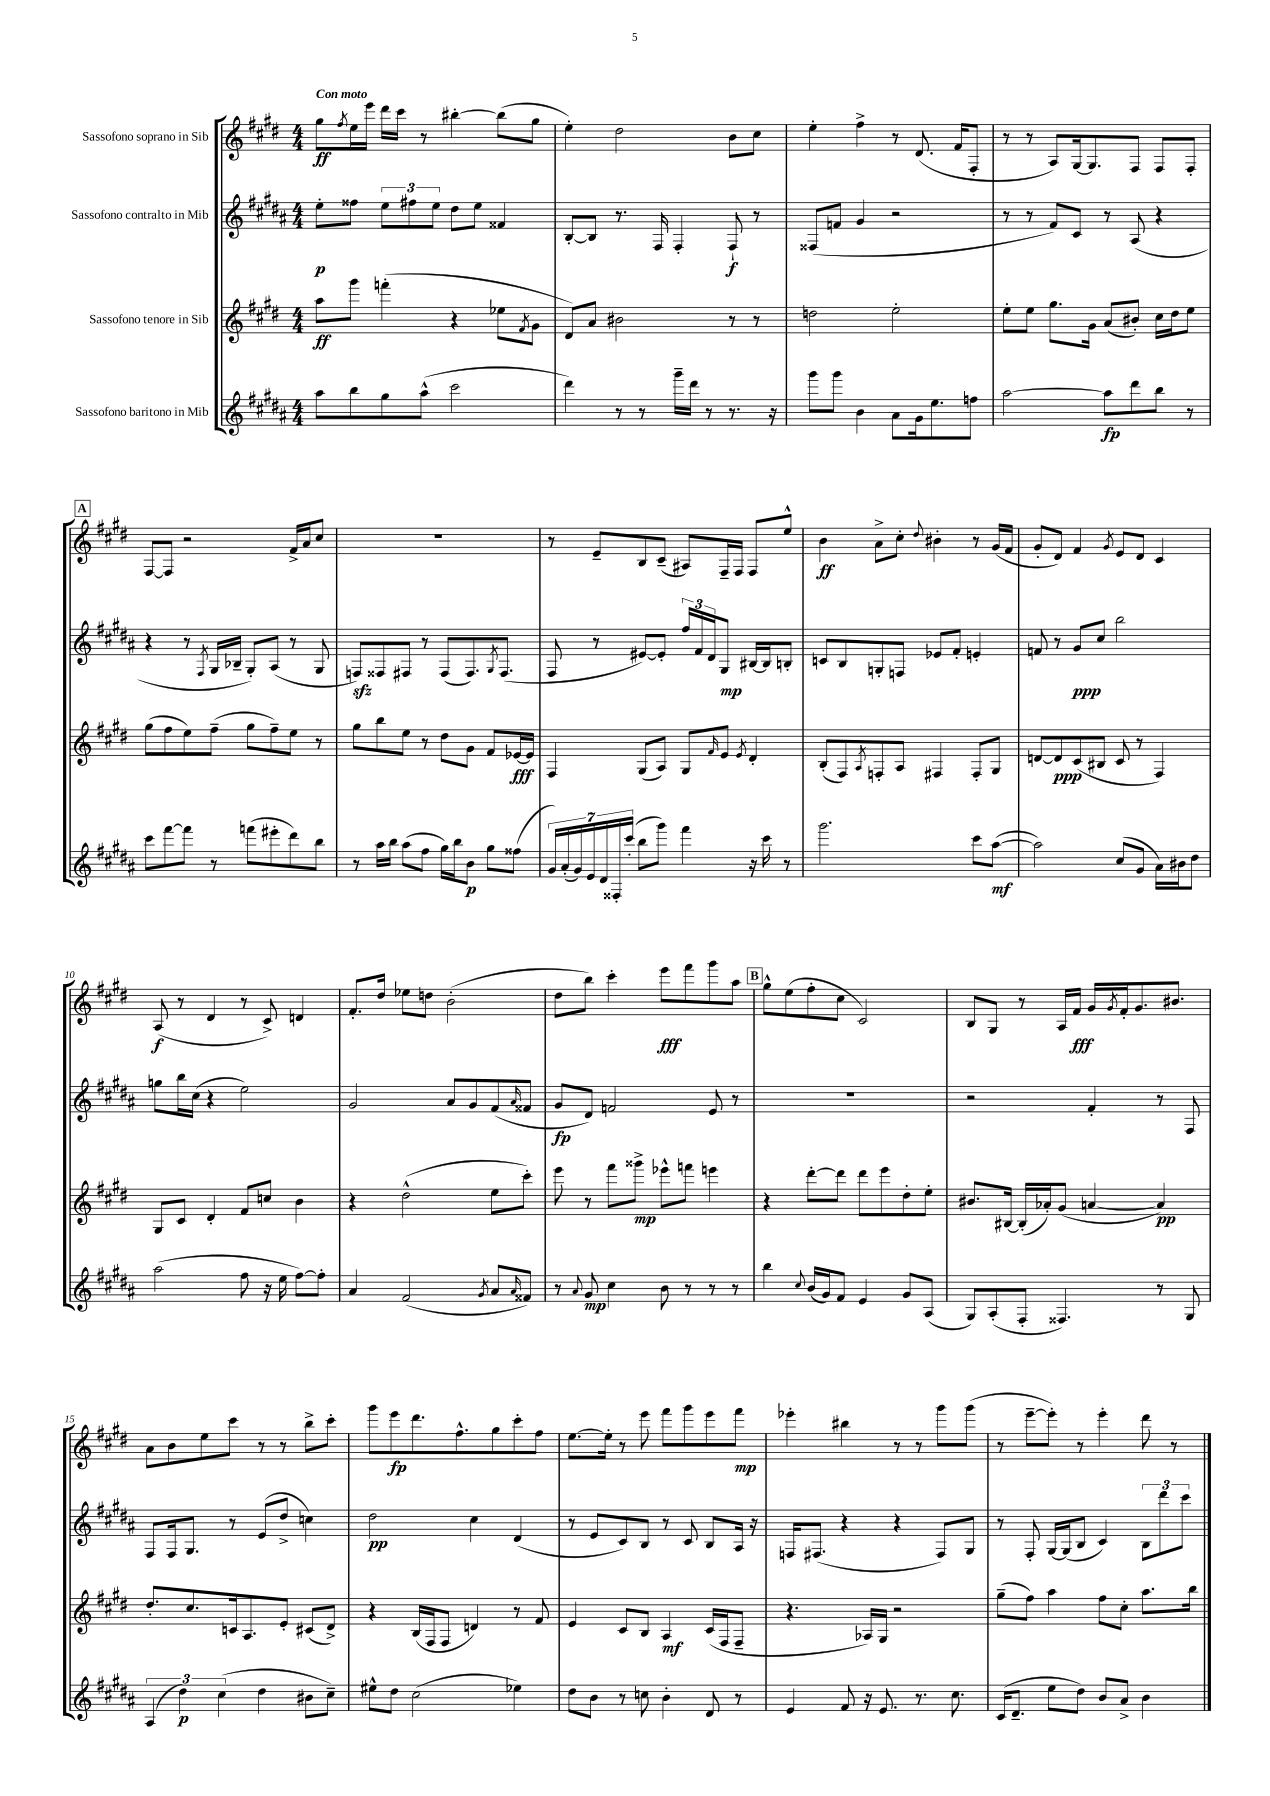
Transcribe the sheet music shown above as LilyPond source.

<<
\new StaffGroup <<
\new Staff = "s0" \with { instrumentName = "Sassofono soprano in Sib" } {
    \clef treble \key e \major \numericTimeSignature \time 4/4 \tempo "Con moto"
    gis''8\ff \acciaccatura { fis''8 } e''16 e'''16 dis'''16 cis'''16 r8 bis''4~-. bis''8( gis''8 |
    e''4-.) dis''2 b'8 cis''8 |
    e''4-. fis''4-> r8 dis'8.( fis'16 fis8-. |
    r8 r8 a8) gis16~ gis8. fis8 fis8 fis8-. |
    \mark \markup { \box "A" } fis8~ fis8 r2 fis'16-> a'16 cis''8 |
    R1 |
    r8 e'8-- b8 cis'8--( ais8) fis16-- fis16 fis8 e''8-^ |
    b'4\ff a'8-> cis''8-. \appoggiatura { dis''8 } bis'4-. r8 gis'16( fis'16 |
    gis'8-. dis'8) fis'4 \acciaccatura { gis'8 } e'8 dis'8 cis'4 |
    a8\f( r8 dis'4 r8 cis'8->) d'4 |
    fis'8.-. dis''16 ees''8 d''8 b'2-.( |
    dis''8 b''8) cis'''4-. e'''8\fff fis'''8 gis'''8 a''8 |
    \mark \markup { \box "B" } gis''8-^ e''8( fis''8-. cis''8 cis'2) |
    b8 gis8 r8 a16 fis'16\fff gis'16 \acciaccatura { gis'8 } fis'16-. gis'8. bis'8. |
    a'8 b'8 e''8 cis'''8 r8 r8 b''8-> cis'''8-. |
    gis'''8 e'''8\fp dis'''8. fis''8.-^ gis''8 cis'''8-. fis''8 |
    e''8.~ e''16-. r8 e'''8 fis'''8 gis'''8 e'''8 fis'''8\mp |
    ees'''4-. bis''4 r8 r8 gis'''8 gis'''8( |
    r8 e'''8~-- e'''8-.) r8 e'''4-. dis'''8 r8 \bar "|." |
}
\new Staff = "s1" \with { instrumentName = "Sassofono contralto in Mib" } {
    \clef treble \key b \major \numericTimeSignature \time 4/4
    e''8-.\p fisis''8 \tuplet 3/2 { e''8 fis''8 e''8 } dis''8 e''8 fisis'4 |
    b8~-. b8 r8. fis16 fis4-. fis8-!\f r8 |
    fisis8( f'8 gis'4 r2 |
    r8 r8 fis'8) cis'8 r8 ais8( r4 |
    \mark \markup { \box "A" } r4 r8 \acciaccatura { fis8 } gis16 bes16-- gis8-.) ais8( r8 gis8 |
    f8\sfz) fisis8 fis8 r8 fis8( fis8.) \acciaccatura { gis8 } fis8.( |
    fis8 r8 eis'8~) eis'8-. \tuplet 3/2 { fis''16 fis'16 dis'16 } gis8\mp bis16~ bis16 b8-. |
    c'8 b8 g8-. f8 ees'8 fis'8-. e'4-. |
    f'8 r8 gis'8\ppp cis''8 b''2 |
    g''8 b''16 cis''16( r4 e''2) |
    gis'2 ais'8 gis'8 fis'8( \grace { ais'16 } fisis'8 |
    gis'8\fp dis'8) f'2 e'8 r8 |
    \mark \markup { \box "B" } R1 |
    r2 fis'4-. r8 fis8 |
    fis8 fis16 gis8. r8 e'8( dis''8-> c''4) |
    dis''2\pp cis''4 dis'4( |
    r8 e'8 cis'8) b8 r8 cis'8 b8 ais16 r16 |
    f16 fis8.( r4 r4 fis8) gis8 |
    r8 fis8-. gis16~ gis16( b8 cis'4) \tuplet 3/2 { b8 dis'''8 cis'''8 } \bar "|." |
}
\new Staff = "s2" \with { instrumentName = "Sassofono tenore in Sib" } {
    \clef treble \key e \major \numericTimeSignature \time 4/4
    a''8\ff gis'''8 f'''4-.( r4 ees''8 \acciaccatura { fis'8 } gis'8 |
    dis'8) a'8 bis'2 r8 r8 |
    d''2 e''2-. |
    e''8-. e''8 gis''8. gis'16 a'8( bis'8-.) cis''16 dis''16 e''8 |
    \mark \markup { \box "A" } gis''8( fis''8 e''8) fis''8--( gis''8 fis''8--) e''8 r8 |
    gis''8 b''8 e''8 r8 dis''8 gis'8 fis'8 ees'16~\fff ees'16 |
    fis4 gis8( a8) gis8 \grace { fis'16 } e'8 \acciaccatura { e'8 } dis'4-. |
    b8-.( fis8) \acciaccatura { a8 } f8-. a8 fis4 fis8-. gis8 |
    d'8~ d'8\ppp cis'8( bis8 cis'8 r8 fis4) |
    gis8 cis'8 dis'4-. fis'8 c''8 b'4 |
    r4 dis''2-^( e''8 cis'''8-.) |
    e'''8 r8 fis'''8 gisis'''8->\mp ees'''8-^ f'''8 e'''4 |
    \mark \markup { \box "B" } r4 dis'''8~-. dis'''8 dis'''8 e'''8 dis''8-. e''8-. |
    bis'8. bis16~ bis16-.( aes'16-.) gis'8( a'4~ a'4\pp) |
    dis''8.-. cis''8. c'16 a8. e'8-. cis'8( dis'8->) |
    r4 b16( fis16 fis8 d'4) r8 fis'8 |
    e'4 cis'8 b8 a4\mf cis'16( fis16 fis8-- |
    r4. aes16) gis16 r2 |
    gis''8--( fis''8) a''4 fis''8 cis''8-. a''8. b''16 \bar "|." |
}
\new Staff = "s3" \with { instrumentName = "Sassofono baritono in Mib" } {
    \clef treble \key b \major \numericTimeSignature \time 4/4
    ais''8 b''8 gis''8 ais''8-^( cis'''2 |
    dis'''4) r8 r8 gis'''16-- dis'''16 r8 r8. r16 |
    gis'''8 gis'''8 b'4 ais'8 gis'16 e''8. f''8 |
    ais''2~ ais''8\fp dis'''8 b''8 r8 |
    \mark \markup { \box "A" } cis'''8 fis'''8~ fis'''8 r8 f'''8( eis'''8-. dis'''8) b''8 |
    r8 ais''16 b''16 ais''8( fis''8 gis''16) b''16 b'8\p gis''8 fisis''8( |
    \tuplet 7/4 { gis'16) ais'16-.( gis'16) e'16 dis'16 fisis16-. cis'''16-.( } b''8 gis'''8) fis'''4 r16 cis'''16 r8 |
    gis'''2. cis'''8 ais''8~\mf( |
    ais''2) cis''8( gis'8 ais'16) bis'16 dis''8 |
    ais''2( fis''8 r16 e''16 fis''8~) fis''8-. |
    ais'4 fis'2( \acciaccatura { gis'8 } ais'8 \grace { ais'16 } fisis'8) |
    r8 \appoggiatura { ais'8 } gis'8\mp cis''4 b'8 r8 r8 r8 |
    \mark \markup { \box "B" } b''4 \appoggiatura { cis''8 } b'16( gis'16) fis'8 e'4 gis'8 ais8( |
    gis8) ais8-.( fis8-. fisis4.) r8 gis8 |
    \tuplet 3/2 { ais4( dis''4\p) cis''4( } dis''4 bis'8 cis''8--) |
    eis''8-^ dis''8 cis''2( ees''4) |
    dis''8 b'8 r8 c''8 b'4-. dis'8 r8 |
    e'4 fis'8 r16 e'8. r8. cis''8. |
    cis'16( dis'8.-- e''8 dis''8) b'8 ais'8-> b'4 \bar "|." |
}
>>
>>
